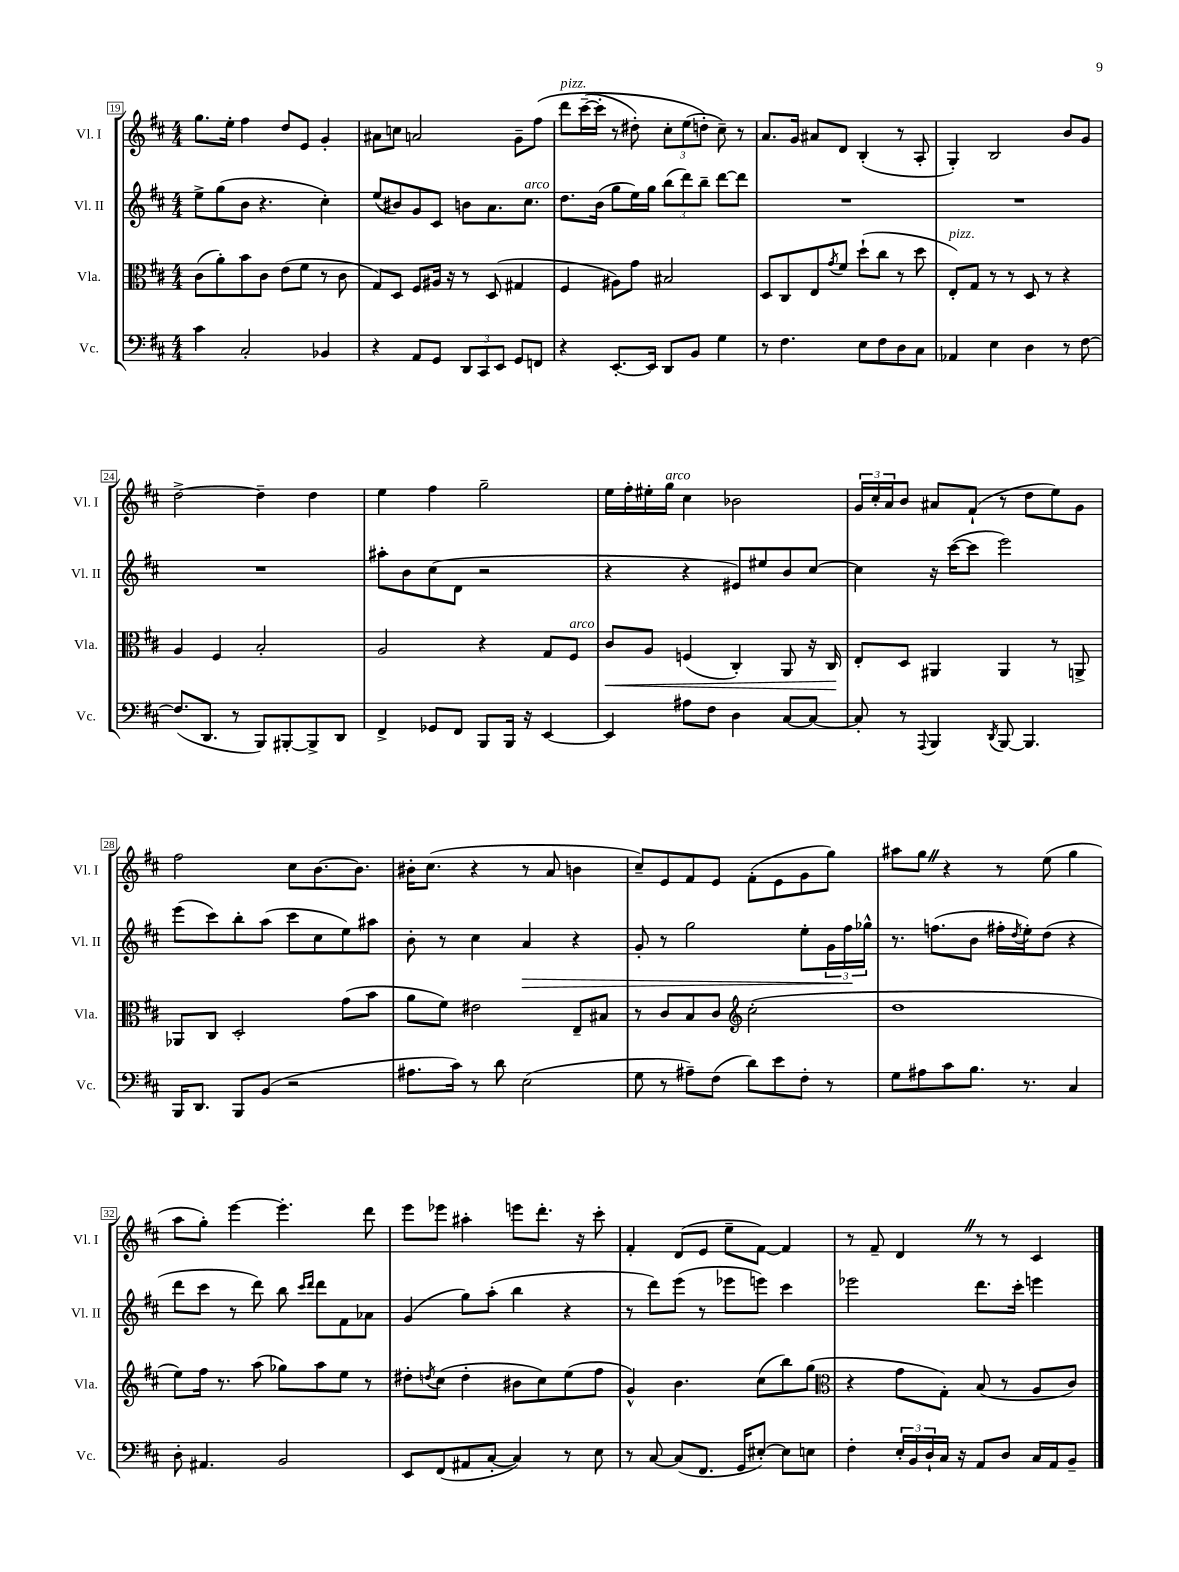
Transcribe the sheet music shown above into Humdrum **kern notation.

**kern	**kern	**dynam	**kern	**dynam	**kern
*part4	*part3	*part3	*part2	*part2	*part1
*staff4	*staff3	*staff3	*staff2	*staff2	*staff1
*I"Vc.	*I"Vla.	*	*I"Vl. II	*	*I"Vl. I
*I'Vc.	*I'Vla.	*	*I'Vl. II	*	*I'Vl. I
*clefF4	*clefC3	*	*clefG2	*	*clefG2
*k[f#c#]	*k[f#c#]	*	*k[f#c#]	*	*k[f#c#]
*M4/4	*M4/4	*	*M4/4	*	*M4/4
=19	=19	=19	=19	=19	=19
4c#\	(8c#\L	.	8ee^\L	.	8.gg\L
.	8a'\)	.	(8gg\	.	.
.	.	.	.	.	16ee'\Jk
2C#'/	8b\	.	8b\J	.	4ff#\
.	8c#\J	.	4.r	.	.
.	(8e\L	.	.	.	8dd/L
.	8f#\J	.	.	.	8e/J
4BB-X/	8r	.	4cc#'\)	.	4g'/
.	8c#\	.	.	.	.
=20	=20	=20	=20	=20	=20
4r	8G/L)	.	(8ee/L	.	8a#X\L
.	8D/J	.	8b#X/)	.	8ccn\J
8AA/L	8F#/L	.	8g/	.	2an/
8GG/J	16A#X/Jk	.	8c#/J	.	.
.	16r	.	.	.	.
12DD/L	8r	.	8bn\L	.	.
12CC#/	.	.	.	.	.
.	(8D/	.	8.a\	.	.
12EE/J	.	.	.	.	.
8GG/L	4G#X/	.	.	.	8g~\L
!	!	!	!LO:TX:a:i:t=arco	!	!
.	.	.	8.cc#\J	.	.
8FFn/J	.	.	.	.	(8ff#\J
=21	=21	=21	=21	=21	=21
!	!	!	!	!	!LO:TX:a:i:t=pizz.
4r	4F#/	.	8.dd\L	.	8ddd\L
.	.	.	.	.	([16ccc#~\L
.	.	.	(16b\Jk	.	16ccc#'\JJ]
[8.EE'/L	8A#X\L)	.	8gg\L	.	8r
.	8g\J	.	16ee\L)	.	8dd#X'\)
16EE/Jk]	.	.	16gg\JJ	.	.
8DD/L	2B#X/	.	(12bb\L	.	12cc#'\L
.	.	.	12ddd\)	.	(12ee\
8BB/J	.	.	.	.	.
.	.	.	12bb~\J	.	12ddn'\J)
4G\	.	.	[8ddd\L	.	8cc#~\)
.	.	.	8ddd\J]	.	8r
=22	=22	=22	=22	=22	=22
8r	8D/L	.	1r	.	8.a/L
4.F#\	8C#/	.	.	.	.
.	.	.	.	.	16g/Jk
.	8E/	.	.	.	8a#X/L
.	8qg/	.	.	.	.
.	8f#/J	.	.	.	8d/J
8E\L	(8dd`\L	.	.	.	(4B'/
8F#\	8cc#\J	.	.	.	.
8D\	8r	.	.	.	8r
8C#\J	8dd\	.	.	.	8A'/
=23	=23	=23	=23	=23	=23
!	!LO:TX:a:i:t=pizz.	!	!	!	!
4AA-X/	8E'/L)	.	1r	.	4G'/)
.	8G/J	.	.	.	.
4E\	8r	.	.	.	2B/
.	8r	.	.	.	.
4D\	8D/	.	.	.	.
.	8r	.	.	.	.
8r	4r	.	.	.	8b/L
[8F#\	.	.	.	.	8g/J
!!LO:LB:g=z
=24	=24	=24	=24	=24	=24
(8.F#/L]	4A/	.	1r	.	[2dd^\
8.DD/J	.	.	.	.	.
.	4F#/	.	.	.	.
8r	.	.	.	.	.
8BBB/L)	2B'/	.	.	.	4dd~\]
[8BBB#X'/	.	.	.	.	.
8BBB#^/]	.	.	.	.	4dd\
8DD/J	.	.	.	.	.
=25	=25	=25	=25	=25	=25
4FF#^/	2A/	.	8aa#X'\L	.	4ee\
.	.	.	8b\	.	.
8GG-X/L	.	.	(8cc#\	.	4ff#\
8FF#/J	.	.	8d\J	.	.
8BBB/L	4r	.	2r	.	2gg~\
16BBB/Jk	.	.	.	.	.
16r	.	.	.	.	.
[4EE/	8G/L	.	.	.	.
!	!LO:TX:a:i:t=arco	!	!	!	!
.	8F#/J	.	.	.	.
=26	=26	=26	=26	=26	=26
!	!	!LO:HP:b	!	!	!
4EE/]	8c#/L	<	4r	.	16ee\LL
.	.	.	.	.	16ff#'\
.	8A/J	.	.	.	16ee#X'\
!	!	!	!	!	!LO:TX:a:i:t=arco
.	.	.	.	.	16gg\JJ
8A#X\L	(4Fn/	.	4r	.	4cc#\
8F#\J	.	.	.	.	.
4D\	4C#'/)	.	8e#X/L)	.	2b-X\
.	.	.	8ee#X/	.	.
[8C#/L	8AA/	.	8b/	.	.
8C#/J_	16r	.	[8cc#/J	.	.
.	16C#/	.	.	.	.
.	.	[	.	.	.
=27	=27	=27	=27	=27	=27
8C#'/]	8E'/L	.	4cc#\]	.	24g/LL
.	.	.	.	.	24cc#'/
.	.	.	.	.	24a/J
8r	8D/J	.	.	.	8b/J
8qqAAA/	.	.	.	.	.
4BBB/	4AA#X/	.	16r	.	8a#X/L
.	.	.	([16ccc#\KL	.	.
.	.	.	8ccc#\J]	.	(8f#`/J
8qDD/	.	.	.	.	.
[8BBB/	4AA#/	.	2eee\)	.	8r
4.BBB/]	.	.	.	.	8dd\L
.	8r	.	.	.	8ee\)
.	8AAn^/	.	.	.	8g\J
!!LO:LB:g=z
=28	=28	=28	=28	=28	=28
16BBB/KL	8AA-X/L	.	(8eee\L	.	2ff#\
8.DD/J	.	.	.	.	.
.	8C#/J	.	8ccc#\)	.	.
8BBB/L	2D'/	.	8bb'\	.	.
(8BB/J	.	.	(8aa\J	.	.
2r	.	.	8ccc#\L	.	8cc#\L
.	.	.	8cc#\	.	[8.b\
.	(8g\L	.	8ee\)	.	.
.	.	.	.	.	8.b\J]
.	8b\J	.	8aa#X\J	.	.
=29	=29	=29	=29	=29	=29
8.A#X\L	8a\L	.	8b'\	.	16b#X'\KL
.	.	.	.	.	(8.cc#\J
.	8f#\J)	.	8r	.	.
16c#\Jk)	.	.	.	.	.
8r	2e#X\	.	4cc#\	.	4r
8d\	.	.	.	.	.
!	!	!	!	!LO:HP:b	!
(2E\	.	.	4a/	>	8r
.	.	.	.	.	8a/
.	8E~/L	.	4r	.	4bn\
.	8B#X/J	.	.	.	.
=30	=30	=30	=30	=30	=30
8G\	8r	.	8g'/	.	8cc#~/L)
8r	8c#/L	.	8r	.	8e/
8A#X~\L)	8B/	.	2gg\	.	8f#/
(8F#\J	8c#/J	.	.	.	8e/J
*	*clefG2	*	*	*	*
8d\L)	(2cc#'\	.	.	.	(8f#'\L
8e\	.	.	.	.	8e\
8F#'\J	.	.	8ee'\L	.	8g\
8r	.	.	24g\L	.	8gg\J)
.	.	.	24ff#\	.	.
.	.	.	24gg-X^^\JJ	]	.
=31	=31	=31	=31	=31	=31
8G\L	1dd	.	8.r	.	8aa#X\L
8A#X\	.	.	.	.	8ggZ\J
.	.	.	(8.ffn\L	.	.
8c#\	.	.	.	.	4r
8.B\J	.	.	8b\J	.	.
.	.	.	16ff#X'\LL	.	8r
.	.	.	8qdd/	.	.
8.r	.	.	16ee'\J)	.	.
.	.	.	(8dd\J	.	(8ee\
4C#/	.	.	4r	.	4gg\
!!LO:LB:g=z
=32	=32	=32	=32	=32	=32
8D'\	8ee\L)	.	8ddd\L	.	8aa\L
4.AA#X/	16ff#\Jk	.	8ccc#\J	.	8gg'\J)
.	8.r	.	.	.	.
.	.	.	8r	.	[4eee\
.	(8aa\	.	8ddd\)	.	.
2BB/	8gg-X\L)	.	8bb\	.	4.eee'\]
.	.	.	16qqccc#/LL	.	.
.	.	.	16qqddd/JJ	.	.
.	8aa\	.	8ddd\L	.	.
.	8ee\J	.	8f#\	.	.
.	8r	.	8a-X\J	.	8ddd\
=33	=33	=33	=33	=33	=33
8EE/L	8dd#X'\L	.	(4g/	.	8eee\L
.	8qddn/	.	.	.	.
(8FF#/	(8cc#\J	.	.	.	8eee-X\J
8AA#X/	4dd'\	.	8gg\L)	.	4aa#X'\
[8C#'/J	.	.	(8aa'\J	.	.
4C#/])	8b#X\L	.	4bb\	.	8eeen\L
.	8cc#\)	.	.	.	8.ddd'\J
8r	(8ee\	.	4r	.	.
.	.	.	.	.	16r
8E\	8ff#\J	.	.	.	8ccc#'\
=34	=34	=34	=34	=34	=34
8r	4g^^/)	.	8r	.	4f#'/
[8C#/	.	.	8ddd\L)	.	.
(8C#/L]	4.b\	.	(8eee\J	.	(8d/L
8.FF#/J	.	.	8r	.	8e/J
.	.	.	8eee-X\L	.	8ee~\L
16GG/KL	.	.	.	.	.
[8E#X'/J)	(8cc#\L	.	8eeen\J)	.	[8f#\J)
8E#\L]	8bb\)	.	4ccc#\	.	4f#/]
8En\J	(8gg\J	.	.	.	.
=35	=35	=35	=35	=35	=35
*	*clefC3	*	*	*	*
4F#'\	4r	.	2eee-X\	.	8r
.	.	.	.	.	8f#~/
24E'/LL	8g\L	.	.	.	4dZ/
24BB/	.	.	.	.	.
24D`/	.	.	.	.	.
16C#/JJ	8G'\J)	.	.	.	.
16r	.	.	.	.	.
8AA/L	(8B/	.	8.ddd\L	.	8r
8D/J	8r	.	.	.	8r
.	.	.	16ccc#'\Jk	.	.
16C#/LL	8A/L	.	4eeen\	.	4c#/
16AA/J	.	.	.	.	.
8BB~/J	8c#/J)	.	.	.	.
==	==	==	==	==	==
*-	*-	*-	*-	*-	*-
